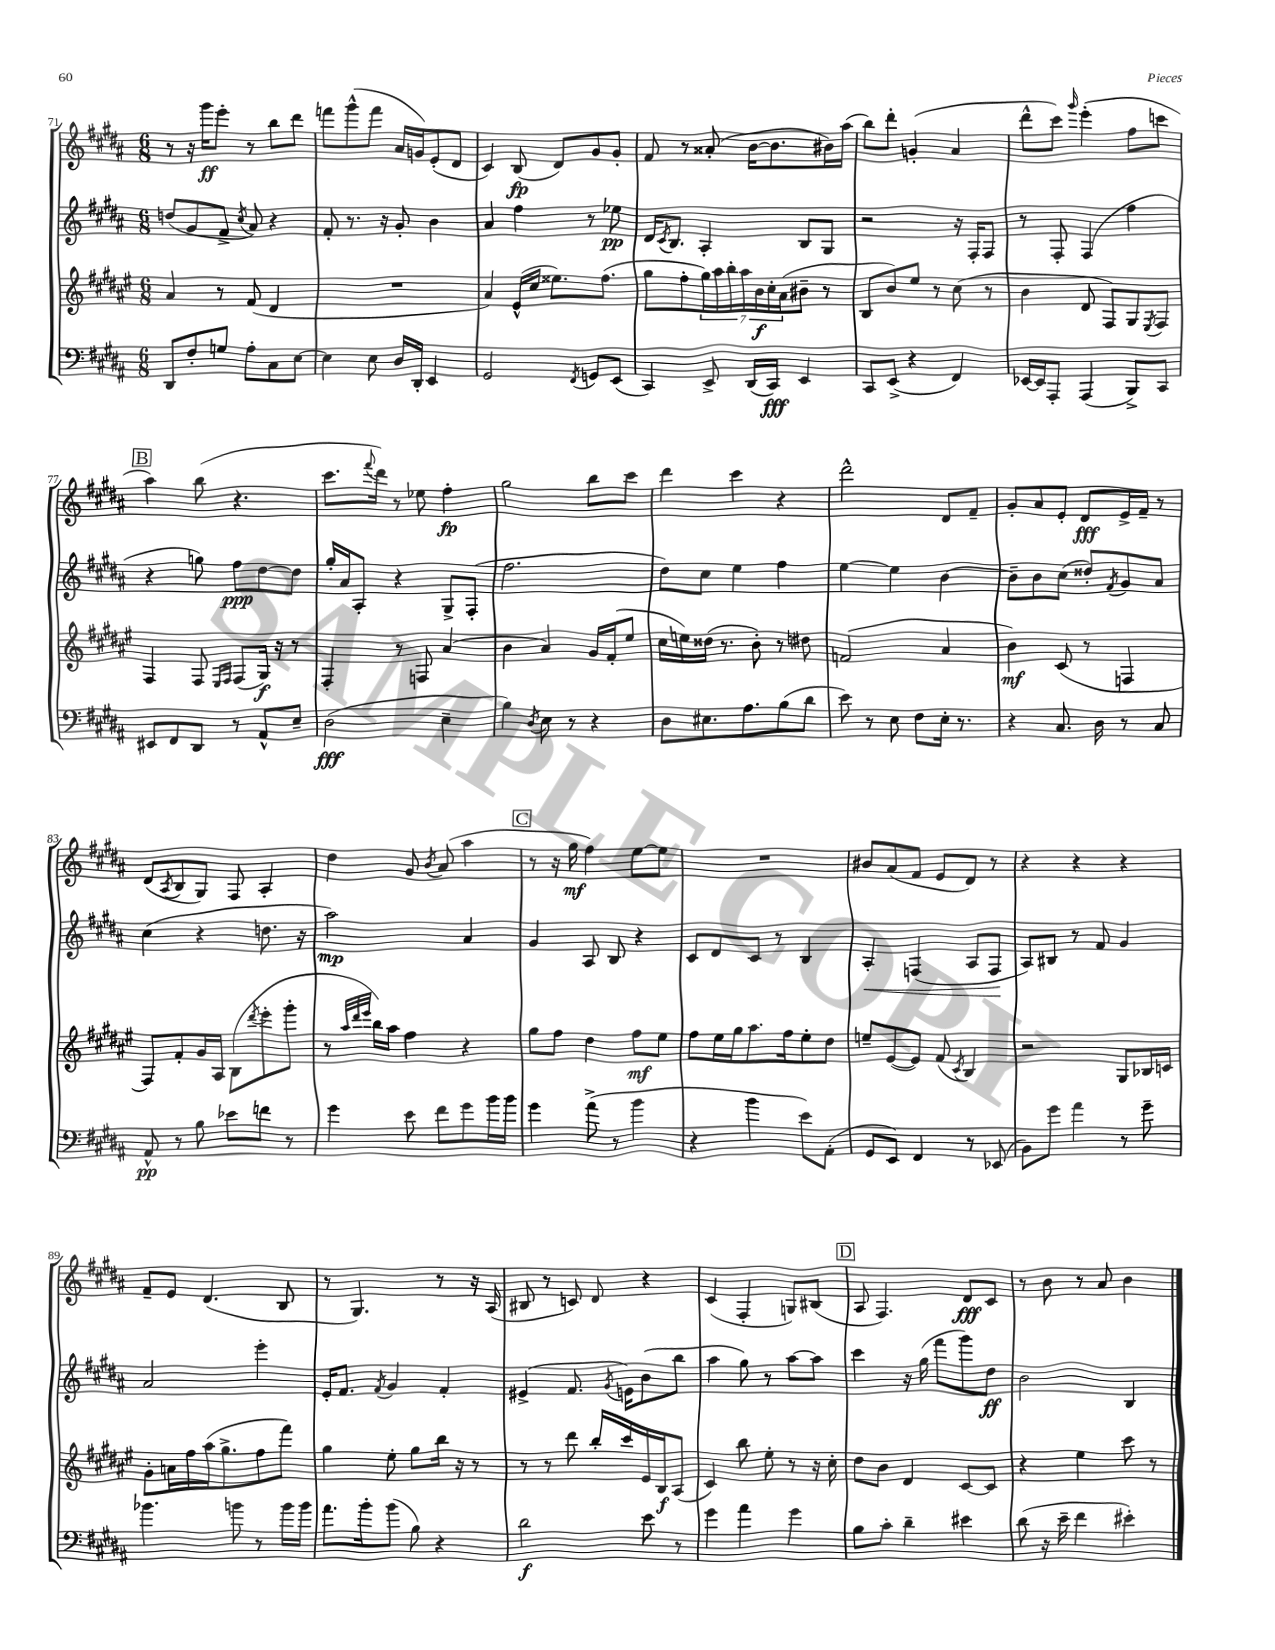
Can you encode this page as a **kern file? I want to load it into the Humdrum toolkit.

**kern	**dynam	**kern	**dynam	**kern	**dynam	**kern	**dynam
*part4	*part4	*part3	*part3	*part2	*part2	*part1	*part1
*staff4	*staff4	*staff3	*staff3	*staff2	*staff2	*staff1	*staff1
*clefF4	*	*clefG2	*	*clefG2	*	*clefG2	*
*k[f#c#g#d#a#]	*	*k[f#c#g#d#a#e#]	*	*k[f#c#g#d#a#]	*	*k[f#c#g#d#a#]	*
*M6/8	*	*M6/8	*	*M6/8	*	*M6/8	*
=71	=71	=71	=71	=71	=71	=71	=71
8DD#/L	.	4a#/	.	(8ddn/L	.	8r	.
8F#'/	.	.	.	8g#/	.	16r	.
.	.	.	.	.	.	16ggg#\KL	ff
8Gn/J	.	8r	.	8f#^/J	.	8eee'\J	.
.	.	.	.	8qcc#/	.	.	.
8A#'\L	.	(8f#/	.	8a#/)	.	8r	.
8C#\	.	4d#/	.	4r	.	8bb\L	.
[8E\J	.	.	.	.	.	8ddd#\J	.
=72	=72	=72	=72	=72	=72	=72	=72
4E\]	.	2.r	.	8f#'/	.	8fffn\L	.
.	.	.	.	8.r	.	(8ggg#^^\	.
8E\	.	.	.	.	.	8fff\J	.
.	.	.	.	16r	.	.	.
16D#/LL	.	.	.	8g#'/	.	16a#/LL	.
16DD#'/JJ	.	.	.	.	.	16gn/J)	.
4EE/	.	.	.	4b\	.	(8e'/	.
.	.	.	.	.	.	8d#/J	.
=73	=73	=73	=73	=73	=73	=73	=73
2GG#/	.	4a#/)	.	4a#/	.	4c#/)	.
.	.	(16e#^^/LL	.	4ff#\	.	(8B/	fp
.	.	16cc#/JJ	.	.	.	.	.
.	.	8.ee##X\L)	.	.	.	8d#/L)	.
8qFF#/	.	.	.	.	.	.	.
8GGn/L	.	.	.	8r	.	8g#/	.
.	.	(8.ff#\J	.	.	.	.	.
(8EE/J	.	.	.	8ee-X\	pp	8g#'/J	.
=74	=74	=74	=74	=74	=74	=74	=74
4CC#/)	.	8gg#\L	.	16d#/KL	.	8f#/	.
.	.	.	.	8qc#/	.	.	.
.	.	.	.	8.B/J	.	.	.
.	.	8ff#'\	.	.	.	8r	.
8EE^/	.	28gg#\L)	.	4A#'/	.	(8a##X'/	.
.	.	28aa#\	.	.	.	.	.
.	.	28bb'\	.	.	.	.	.
.	.	28aa#\	.	.	.	.	.
(16DD#/LL	.	.	.	.	.	[16b\KL	.
.	.	28b\	f	.	.	.	.
.	.	28cc#'\	.	.	.	.	.
16CC#/JJ)	fff	.	.	.	.	8.b\]	.
.	.	(28a#\J	.	.	.	.	.
4EE/	.	8b#X~\J	.	8B/L	.	.	.
.	.	8r	.	8G#/J	.	16b#X\L)	.
.	.	.	.	.	.	(16aa#\JJ	.
=75	=75	=75	=75	=75	=75	=75	=75
8CC#/L	.	8B/L	.	2r	.	8bb\L)	.
(8EE^/J	.	8b/)	.	.	.	8ddd#'\J	.
4r	.	8ee#/J	.	.	.	(4gn'/	.
.	.	8r	.	.	.	.	.
4FF#/)	.	(8cc#\	.	16r	.	4a#/	.
.	.	.	.	16F#'/KL	.	.	.
.	.	8r	.	8F#/J	.	.	.
=76	=76	=76	=76	=76	=76	=76	=76
[16EE-X/LL	.	4b\	.	8r	.	8ddd#^^\L	.
16EE-/J]	.	.	.	.	.	.	.
8AAA#'/J	.	.	.	8F#'/	.	8ccc#\J)	.
.	.	.	.	.	.	16qqggg#/	.
(4AAA#/	.	8d#/	.	(4F#/	.	(4eee'\	.
.	.	8F#/L)	.	.	.	.	.
8BBB^/L)	.	8G#/	.	4ff#\	.	8ff#\L	.
.	.	8qE#/	.	.	.	.	.
8CC#/J	.	8F#/J	.	.	.	8cccn\J	.
!!LO:LB:g=z
!!LO:REH:place=s1:t=B
=77	=77	=77	=77	=77	=77	=77	=77
8EE#X/L	.	4F#/	.	4r	.	4aa#\)	.
8FF#/	.	.	.	.	.	.	.
8DD#/J	.	8F#/	.	8ggn\)	.	(8bb\	.
.	.	16qqE#/LL	.	.	.	.	.
.	.	16qqF#/JJ	.	.	.	.	.
8r	.	(8F#/L	.	8ff#\L	ppp	4.r	.
8AA#^^/L	.	16G#/Jk)	f	[8dd#\	.	.	.
.	.	16r	.	.	.	.	.
8E~/J	.	8r	.	8dd#\J]	.	.	.
=78	=78	=78	=78	=78	=78	=78	=78
(2D#\	fff	4F#'/	.	16gg#'/LL	.	8.ccc#\L	.
.	.	.	.	16a#/J	.	.	.
.	.	.	.	8A#'/J	.	.	.
.	.	.	.	.	.	8qqfff#/	.
.	.	.	.	.	.	16ddd#\Jk)	.
.	.	8r	.	4r	.	8r	.
.	.	8Fn/	.	.	.	8ee-X\	.
4E~\	.	(4a#/	.	8G#^/L	.	4ff#'\	fp
.	.	.	.	(8F#'/J	.	.	.
=79	=79	=79	=79	=79	=79	=79	=79
4B\)	.	4b\	.	2.ff#\	.	2gg#\	.
8qD#/	.	.	.	.	.	.	.
8E\	.	4a#/)	.	.	.	.	.
8r	.	.	.	.	.	.	.
4r	.	16g#/LL	.	.	.	8bb\L	.
.	.	(16f#'/J	.	.	.	.	.
.	.	8ee#/J	.	.	.	8ccc#\J	.
=80	=80	=80	=80	=80	=80	=80	=80
8D#\L	.	16cc#\LL	.	8dd#\L)	.	4ddd#\	.
.	.	16een\)	.	.	.	.	.
8.E#X\	.	(16dd##X\JJ	.	8cc#\J	.	.	.
.	.	8.r	.	.	.	.	.
.	.	.	.	4ee\	.	4ccc#\	.
8.A#\	.	.	.	.	.	.	.
.	.	8b'\)	.	.	.	.	.
(8B\	.	8r	.	4ff#\	.	4r	.
8d#\J	.	8dd#X\	.	.	.	.	.
=81	=81	=81	=81	=81	=81	=81	=81
8e\)	.	(2fn/	.	[4ee\	.	2ddd#^^\	.
8r	.	.	.	.	.	.	.
8E\	.	.	.	4ee\]	.	.	.
8F#\L	.	.	.	.	.	.	.
16E'\Jk	.	4a#/	.	[4b\	.	8d#/L	.
8.r	.	.	.	.	.	.	.
.	.	.	.	.	.	8f#~/J	.
=82	=82	=82	=82	=82	=82	=82	=82
4r	.	4b\)	mf	8b~\L]	.	8g#'/L	.
.	.	.	.	8b\	.	8a#/	.
8.C#/	.	(8c#/	.	(8cc#\J	.	8e'/J	.
.	.	8r	.	8dd##X'/L)	.	8d#/L	fff
16D#\	.	.	.	.	.	.	.
.	.	.	.	8qf#/	.	.	.
8r	.	4Fn/	.	8g#/	.	16e^/L	.
.	.	.	.	.	.	16f#~/JJ	.
8C#/	.	.	.	8a#/J	.	8r	.
!!LO:LB:g=z
=83	=83	=83	=83	=83	=83	=83	=83
8AA#^^/	pp	8F#/L)	.	(4cc#\	.	(8d#/L	.
.	.	.	.	.	.	8qA#/	.
8r	.	8f#'/	.	.	.	8B/	.
8B\	.	16g#/L	.	4r	.	8G#/J)	.
.	.	16A#/JJ	.	.	.	.	.
8e-X\L	.	(8B\L	.	.	.	8F#/	.
.	.	8qddd#/	.	.	.	.	.
8fn\J	.	8eee#'\	.	8.ddn\	.	4A#'/	.
8r	.	8ggg#'\J	.	.	.	.	.
.	.	.	.	16r	.	.	.
=84	=84	=84	=84	=84	=84	=84	=84
4g#\	.	8r	.	2aa#\)	mp	4dd#\	.
.	.	32qqaa#/LLL	.	.	.	.	.
.	.	32qqddd#/	.	.	.	.	.
.	.	32qqeee#/JJJ	.	.	.	.	.
.	.	16bb\LL)	.	.	.	.	.
.	.	16aa#\JJ	.	.	.	.	.
8e\	.	4ff#\	.	.	.	8g#/	.
.	.	.	.	.	.	8qb/	.
8f#\L	.	.	.	.	.	(8a#/	.
8g#\	.	4r	.	4a#/	.	4aa#\	.
16b\L	.	.	.	.	.	.	.
16b\JJ	.	.	.	.	.	.	.
!!LO:REH:place=s1:t=C
=85	=85	=85	=85	=85	=85	=85	=85
4g#\	.	8gg#\L	.	4g#/	.	8r	.
.	.	8ff#\J	.	.	.	16r	.
.	.	.	.	.	.	16gg#\	mf
(8a#^\	.	4dd#\	.	8A#/	.	4ff#\)	.
8r	.	.	.	8B/	.	.	.
4b\	.	8ff#\L	mf	4r	.	[8ee\L	.
.	.	8ee#\J	.	.	.	8ee\J]	.
=86	=86	=86	=86	=86	=86	=86	=86
4r	.	8ff#\L	.	8c#/L	.	2.r	.
.	.	16ee#\L	.	8d#/	.	.	.
.	.	16gg#\J	.	.	.	.	.
4b\	.	8.aa#\	.	8c#/J	.	.	.
.	.	.	.	8r	.	.	.
.	.	16ff#\k	.	.	.	.	.
8e\L)	.	8ee#'\	.	4B/	.	.	.
(8AA#'\J	.	8dd#\J	.	.	.	.	.
=87	=87	=87	=87	=87	=87	=87	=87
!	!	!	!	!	!LO:HP:b	!	!
8GG#/L	.	8een~/L	.	4A#'/	<	8b#X/L	.
8EE/J)	.	([8e#/	.	.	.	(8a#/	.
4FF#/	.	8e#/J])	.	(4Fn/	.	8f#/J	.
.	.	(8f#/	.	.	.	8e/L	.
.	.	8qc#/	.	.	.	.	.
8r	.	4B/)	.	8A#/L	.	8d#/J)	.
(8EE-X/	.	.	.	8F/J	.	8r	.
.	.	.	.	.	[	.	.
=88	=88	=88	=88	=88	=88	=88	=88
8BB\L)	.	2r	.	8A#/L)	.	4r	.
8g#\J	.	.	.	8B#X/J	.	.	.
4a#\	.	.	.	8r	.	4r	.
.	.	.	.	8f#/	.	.	.
8r	.	8G#/L	.	4g#/	.	4r	.
8g#~\	.	16B-X/L	.	.	.	.	.
.	.	16cn/JJ	.	.	.	.	.
!!LO:LB:g=z
=89	=89	=89	=89	=89	=89	=89	=89
4.b-X\	.	8g#'\L	.	2a#/	.	8f#~/L	.
.	.	16an\L	.	.	.	8e/J	.
.	.	16ff#\	.	.	.	.	.
.	.	(16aa#\J	.	.	.	(4.d#/	.
.	.	8.gg#^\	.	.	.	.	.
8bn\	.	.	.	.	.	.	.
8r	.	8ff#\	.	4eee'\	.	.	.
16b\LL	.	8fff#\J)	.	.	.	8B/	.
16b\JJ	.	.	.	.	.	.	.
=90	=90	=90	=90	=90	=90	=90	=90
8.a#\L	.	4gg#\	.	16e'/KL	.	8r	.
.	.	.	.	8.f#/J	.	.	.
.	.	.	.	.	.	4.G#/)	.
16b'\k	.	.	.	.	.	.	.
.	.	.	.	8qf#/	.	.	.
(8b\J	.	8ee#'\	.	4g#/	.	.	.
8B\)	.	8gg#\L	.	.	.	.	.
4r	.	16bb\Jk	.	4f#'/	.	8r	.
.	.	16r	.	.	.	.	.
.	.	8r	.	.	.	16r	.
.	.	.	.	.	.	(16A#/	.
=91	=91	=91	=91	=91	=91	=91	=91
2d#\	f	8r	.	(4e#X^/	.	8B#X/	.
.	.	8r	.	.	.	8r	.
.	.	8ddd#\	.	8.f#/	.	8cn/)	.
.	.	16bb'/LL	.	.	.	8d#/	.
.	.	.	.	8qg#/	.	.	.
.	.	16ccc#/	.	16en\KL)	.	.	.
8e\	.	16e#/	.	(8b\	.	4r	.
.	.	16B/J	f	.	.	.	.
8r	.	(8A#/J	.	8bb\J	.	.	.
=92	=92	=92	=92	=92	=92	=92	=92
4g#\	.	4c#/)	.	4aa#\	.	(4c#/	.
4a#\	.	8bb\	.	8gg#\)	.	4F#'/	.
.	.	8ee#'\	.	8r	.	.	.
4g#\	.	8r	.	[8aa#\L	.	8Gn/L)	.
.	.	16r	.	8aa#\J]	.	(8B#X/J	.
.	.	16cc#'\	.	.	.	.	.
!!LO:REH:place=s1:t=D
=93	=93	=93	=93	=93	=93	=93	=93
8B\L	.	8dd#\L	.	4ccc#\	.	8A#/	.
8c#'\J	.	8b\J	.	.	.	4.F#/)	.
4d#~\	.	4d#/	.	16r	.	.	.
.	.	.	.	(16gg#\	.	.	.
.	.	.	.	8fff#\L	.	.	.
4e#X\	.	[8c#/L	.	8ggg#\)	.	8d#/L	fff
.	.	8c#/J]	.	8dd#\J	ff	8c#/J	.
=94	=94	=94	=94	=94	=94	=94	=94
(8d#\	.	4r	.	2b\	.	8r	.
16r	.	.	.	.	.	8b\	.
16e~\	.	.	.	.	.	.	.
4f#\	.	4ee#\	.	.	.	8r	.
.	.	.	.	.	.	8a#/	.
4e#X'\)	.	8ccc#\	.	4B/	.	4b\	.
.	.	8r	.	.	.	.	.
==	==	==	==	==	==	==	==
*-	*-	*-	*-	*-	*-	*-	*-
